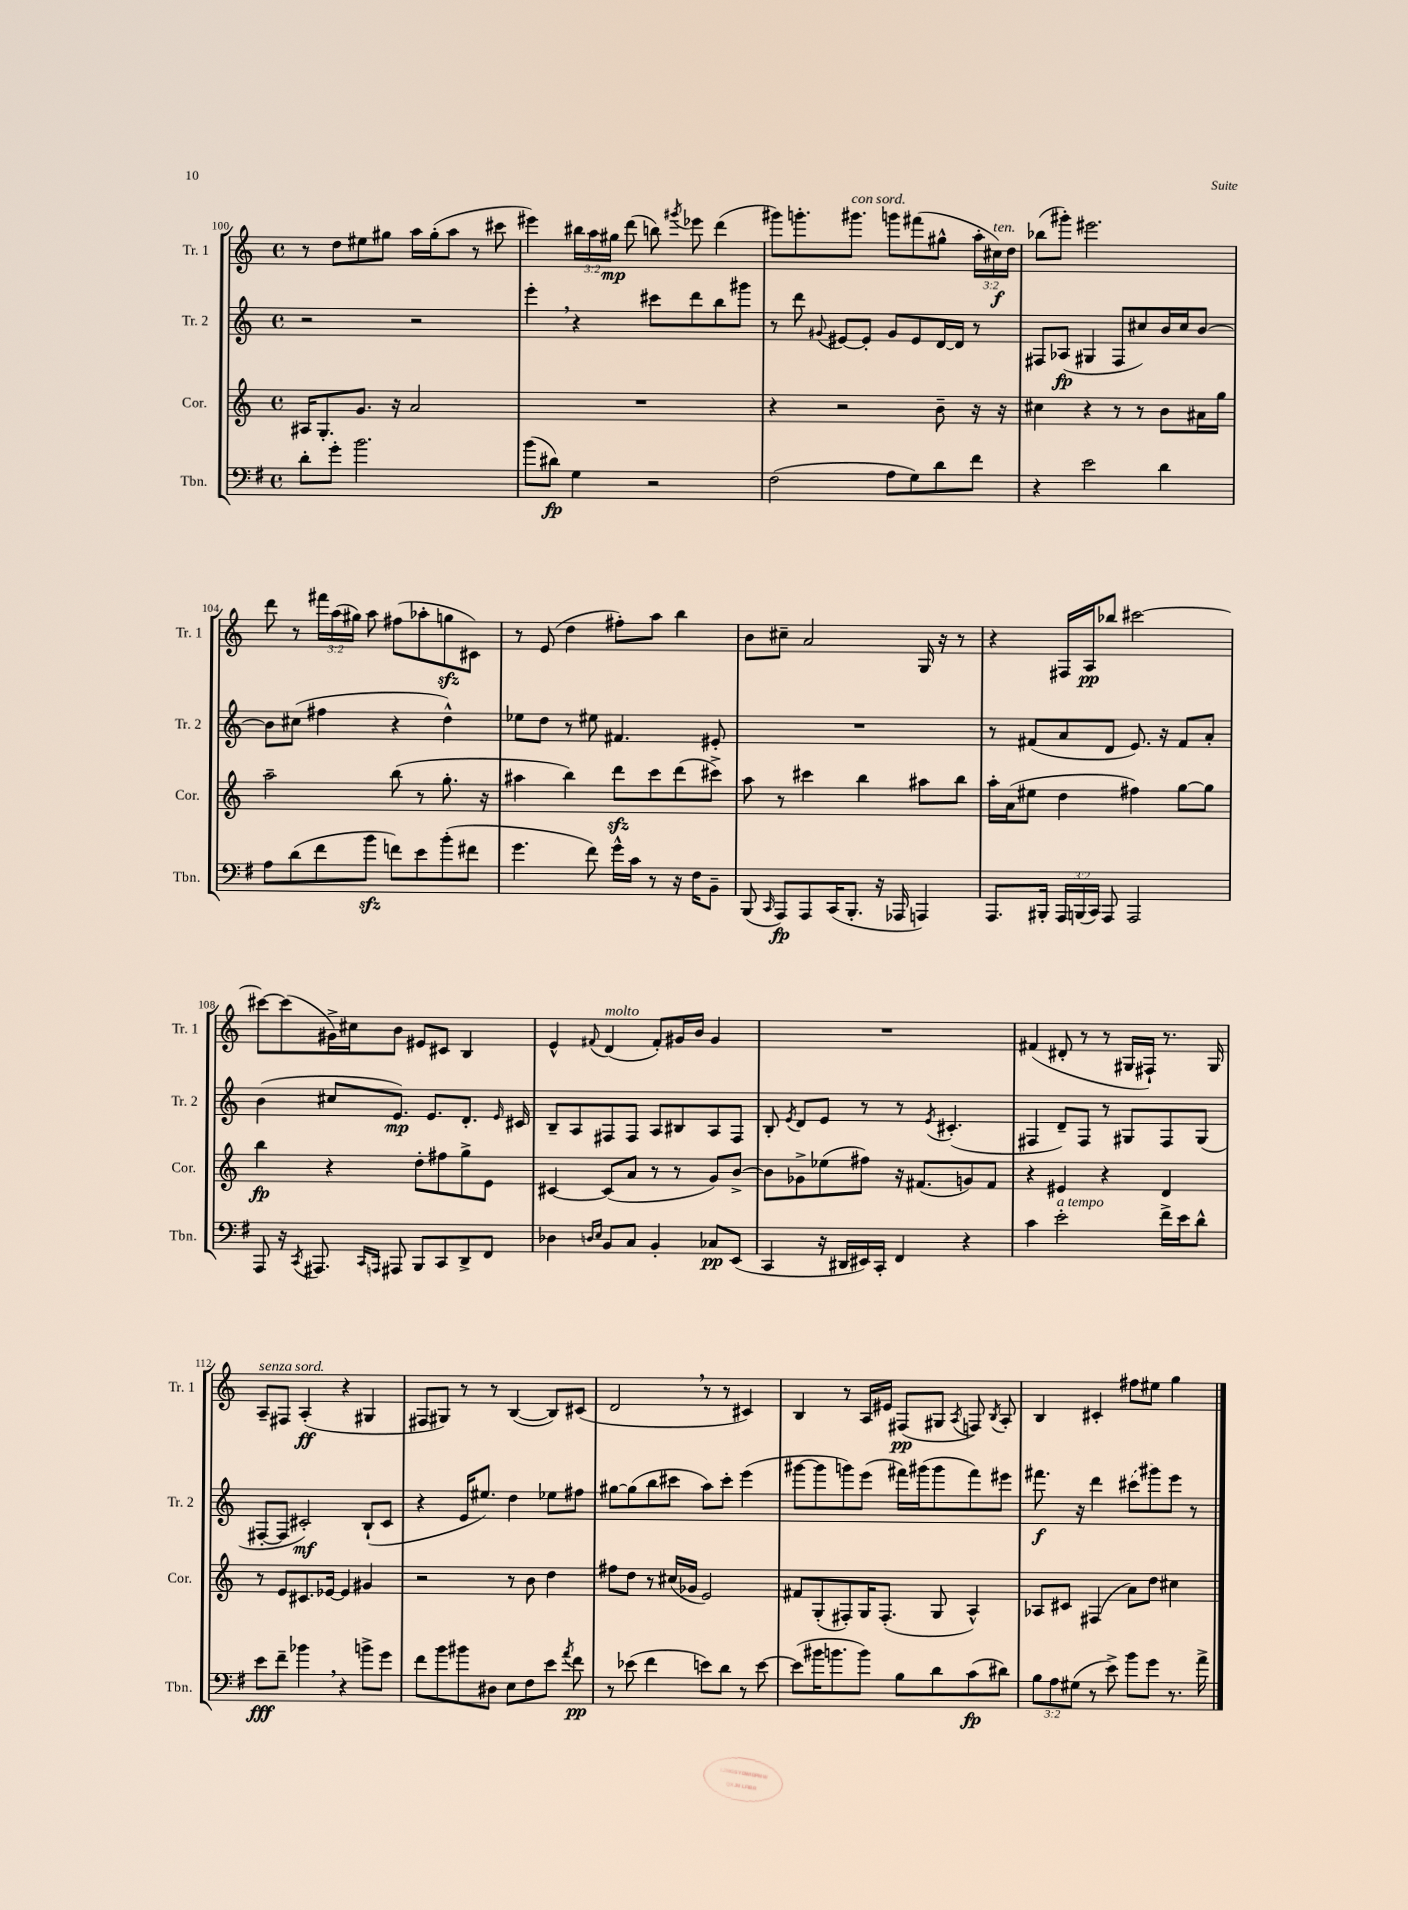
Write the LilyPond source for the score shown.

<<
\new StaffGroup <<
\new Staff = "s0" \with { instrumentName = "Tr. 1" shortInstrumentName = "Tr. 1" } {
    \clef treble \key c \major \defaultTimeSignature \time 4/4 \override Staff.TupletNumber.text = #tuplet-number::calc-fraction-text
    \autoBeamOff r8 d''8[ eis''8 gis''8] a''16[ gis''16-.( a''8] r8 cis'''8 |
    eis'''4) \tuplet 3/2 { bis''16[ a''16 gis''16]\mp } d'''8( b''8) \acciaccatura { gis'''8 } ees'''8 d'''4( |
    gis'''8[) g'''8.-. gis'''8.]^\markup { \italic "con sord." } g'''8[ fis'''8( gis''8]-^ \tuplet 3/2 { a''16[-. cis''16\f^\markup { \italic "ten." }) d''16] } |
    bes''8[( gis'''8]-.) eis'''2. |
    d'''8 r8 \tuplet 3/2 { fis'''16[ a''16( gis''16]) } a''8 fis''8[( aes''8-. g''8\sfz cis'8]) |
    r8 e'8( d''4 fis''8[-.) a''8] b''4 |
    b'8[ cis''8]-- a'2 g16 r16 r8 |
    r4 fis16[ a16\pp bes''8] cis'''2~ |
    cis'''8[~ cis'''8( gis'16->) cis''16 b'8] eis'8[ cis'8] b4 |
    e'4-^ \appoggiatura { fis'8 } d'4^\markup { \italic "molto" }( fis'8[-.) gis'16 b'16] gis'4 |
    R1 |
    fis'4( dis'8-. r8 r8 gis16[ fis16]-!) r8. gis16 |
    a8[--^\markup { \italic "senza sord." } fis8] a4-.\ff( r4 gis4 |
    fis8[ gis8]) r8 r8 b4~( b8[) cis'8]( |
    d'2 \breathe r8 r8 cis'4) |
    b4 r8 a16[ eis'16] fis8[\pp( gis8] \acciaccatura { a8 } f8) \acciaccatura { b8 } a8-. |
    b4 cis'4-. fis''8[ eis''8] g''4 \bar "|." |
}
\new Staff = "s1" \with { instrumentName = "Tr. 2" shortInstrumentName = "Tr. 2" } {
    \clef treble \key c \major \defaultTimeSignature \time 4/4
    \autoBeamOff r2 r2 |
    e'''4-. \breathe r4 cis'''8[ d'''8 b''8 gis'''8] |
    r8 d'''8 \appoggiatura { gis'8 } eis'8[~ eis'8]-. gis'8[ eis'8 d'16~ d'16] r8 |
    fis8[ aes8]\fp( gis4 fis8[ cis''8) b'16 cis''16 b'8]~ |
    b'8[ cis''8]( fis''4 r4 d''4-^) |
    ees''8[ d''8] r8 eis''8 fis'4. eis'8-. |
    R1 |
    r8 fis'8[( a'8 d'8] e'8.) r16 fis'8[ a'8]-. |
    b'4( cis''8[ e'8.]\mp) e'8.[ d'8.]-. \grace { e'16 } cis'16 |
    b8[-- a8 fis8 fis8] a8[ bis8 a8 fis8] |
    b8-. \acciaccatura { e'8 } d'8[ e'8] r8 r8 \acciaccatura { e'8 } cis'4.-.( |
    fis4 d'8[--) fis8] r8 gis8[ fis8 gis8]( |
    fis8[~-. fis8] cis'2-.\mf) b8[-!( cis'8] |
    r4 e'16[ eis''8.]) d''4 ees''8[ fis''8] |
    gis''8[~ gis''8( b''8 cis'''8] a''8[) cis'''8]-. e'''4( |
    gis'''8[~ gis'''8 g'''8) e'''8]( fis'''16[) gis'''16( gis'''8 fis'''8) eis'''8] |
    fis'''8.\f r16 d'''4 \once \slurDashed cis'''8[( gis'''8) e'''8] r8 \bar "|." |
}
\new Staff = "s2" \with { instrumentName = "Cor." shortInstrumentName = "Cor." } {
    \clef treble \key c \major \defaultTimeSignature \time 4/4
    \autoBeamOff ais16[ g8.-. g'8.] r16 a'2 |
    R1 |
    r4 r2 b'8-- r16 r16 |
    cis''4 r4 r8 r8 b'8[ ais'16 g''16] |
    a''2-- b''8( r8 g''8.-. r16 |
    ais''4 b''4) d'''8[\sfz c'''8 d'''8( cis'''8]->) |
    a''8 r8 cis'''4 b''4 ais''8[ b''8] |
    a''16[-. a'16( eis''8] d''4 fis''4) g''8[~ g''8] |
    b''4\fp r4 d''8[-. fis''8 g''8-> e'8] |
    cis'4~ cis'8[( a'8] r8 r8 g'8[) b'8]~-> |
    b'8[ ges'8-> ees''8( fis''8]) r16 fis'8.[( g'8) fis'8] |
    r4 eis'4 r4 d'4 |
    r8 e'8[ cis'8. ees'16]~ ees'4 gis'4 |
    r2 r8 b'8 d''4 |
    fis''8[ d''8] r8 cis''16[( ges'16] e'2) |
    fis'8[ g8-.( fis8-.) g16 fis8.]-.( g8 a4-^) |
    aes8[ cis'8] fis4( a'8[) d''8] cis''4 \bar "|." |
}
\new Staff = "s3" \with { instrumentName = "Tbn." shortInstrumentName = "Tbn." } {
    \clef bass \key g \major \defaultTimeSignature \time 4/4 \override Staff.TupletNumber.text = #tuplet-number::calc-fraction-text
    \autoBeamOff d'8[-. g'8]-. b'2. |
    b'8[( dis'8]\fp) g4 r2 |
    fis2( a8[ g8) d'8 fis'8] |
    r4 e'2 d'4 |
    a8[ d'8( fis'8 b'8]\sfz f'8[) e'8 b'8-.( fis'8] |
    g'4. fis'8) g'16[-^ c'16] r8 r16 fis16[ b,8]-- |
    b,,8( \grace { c,16 } a,,8[\fp) a,,8 c,16( b,,8.]-. r16 aes,,16 a,,4) |
    a,,8.[ bis,,16]-. \tuplet 3/2 { a,,16[ b,,16( c,16]) } a,,8 a,,2 |
    a,,8 r16 \acciaccatura { c,8 } ais,,8. \grace { c,16[ a,,16] } ais,,8 b,,8[ c,8 d,8-> fis,8] |
    des4 \grace { d16[ e16] } b,8[ c8] b,4-. ces8[\pp e,8]( |
    c,4 r16 dis,16[ eis,16) c,16]-. fis,4 r4 |
    c'4 e'2-.^\markup { \italic "a tempo" } fis'16[-> e'16 d'8]-^ |
    e'8[\fff fis'8]-- bes'4 \breathe r4 b'8[-> g'8] |
    fis'8[ b'8 bis'8 dis8] e8[ fis8 e'8] \acciaccatura { a'8 } fis'8\pp |
    r8 ees'8( fis'4 e'8[) d'8] r8 e'8~ |
    e'8[( bis'16 b'8. b'8]) b8[ d'8 c'8\fp( dis'8]) |
    \tuplet 3/2 { b8[ a8 gis8]( } r8 e'8->) b'8[ g'8] r8. a'16-> \bar "|." |
}
>>
>>
\layout { \context { \Score currentBarNumber = #100 } }
